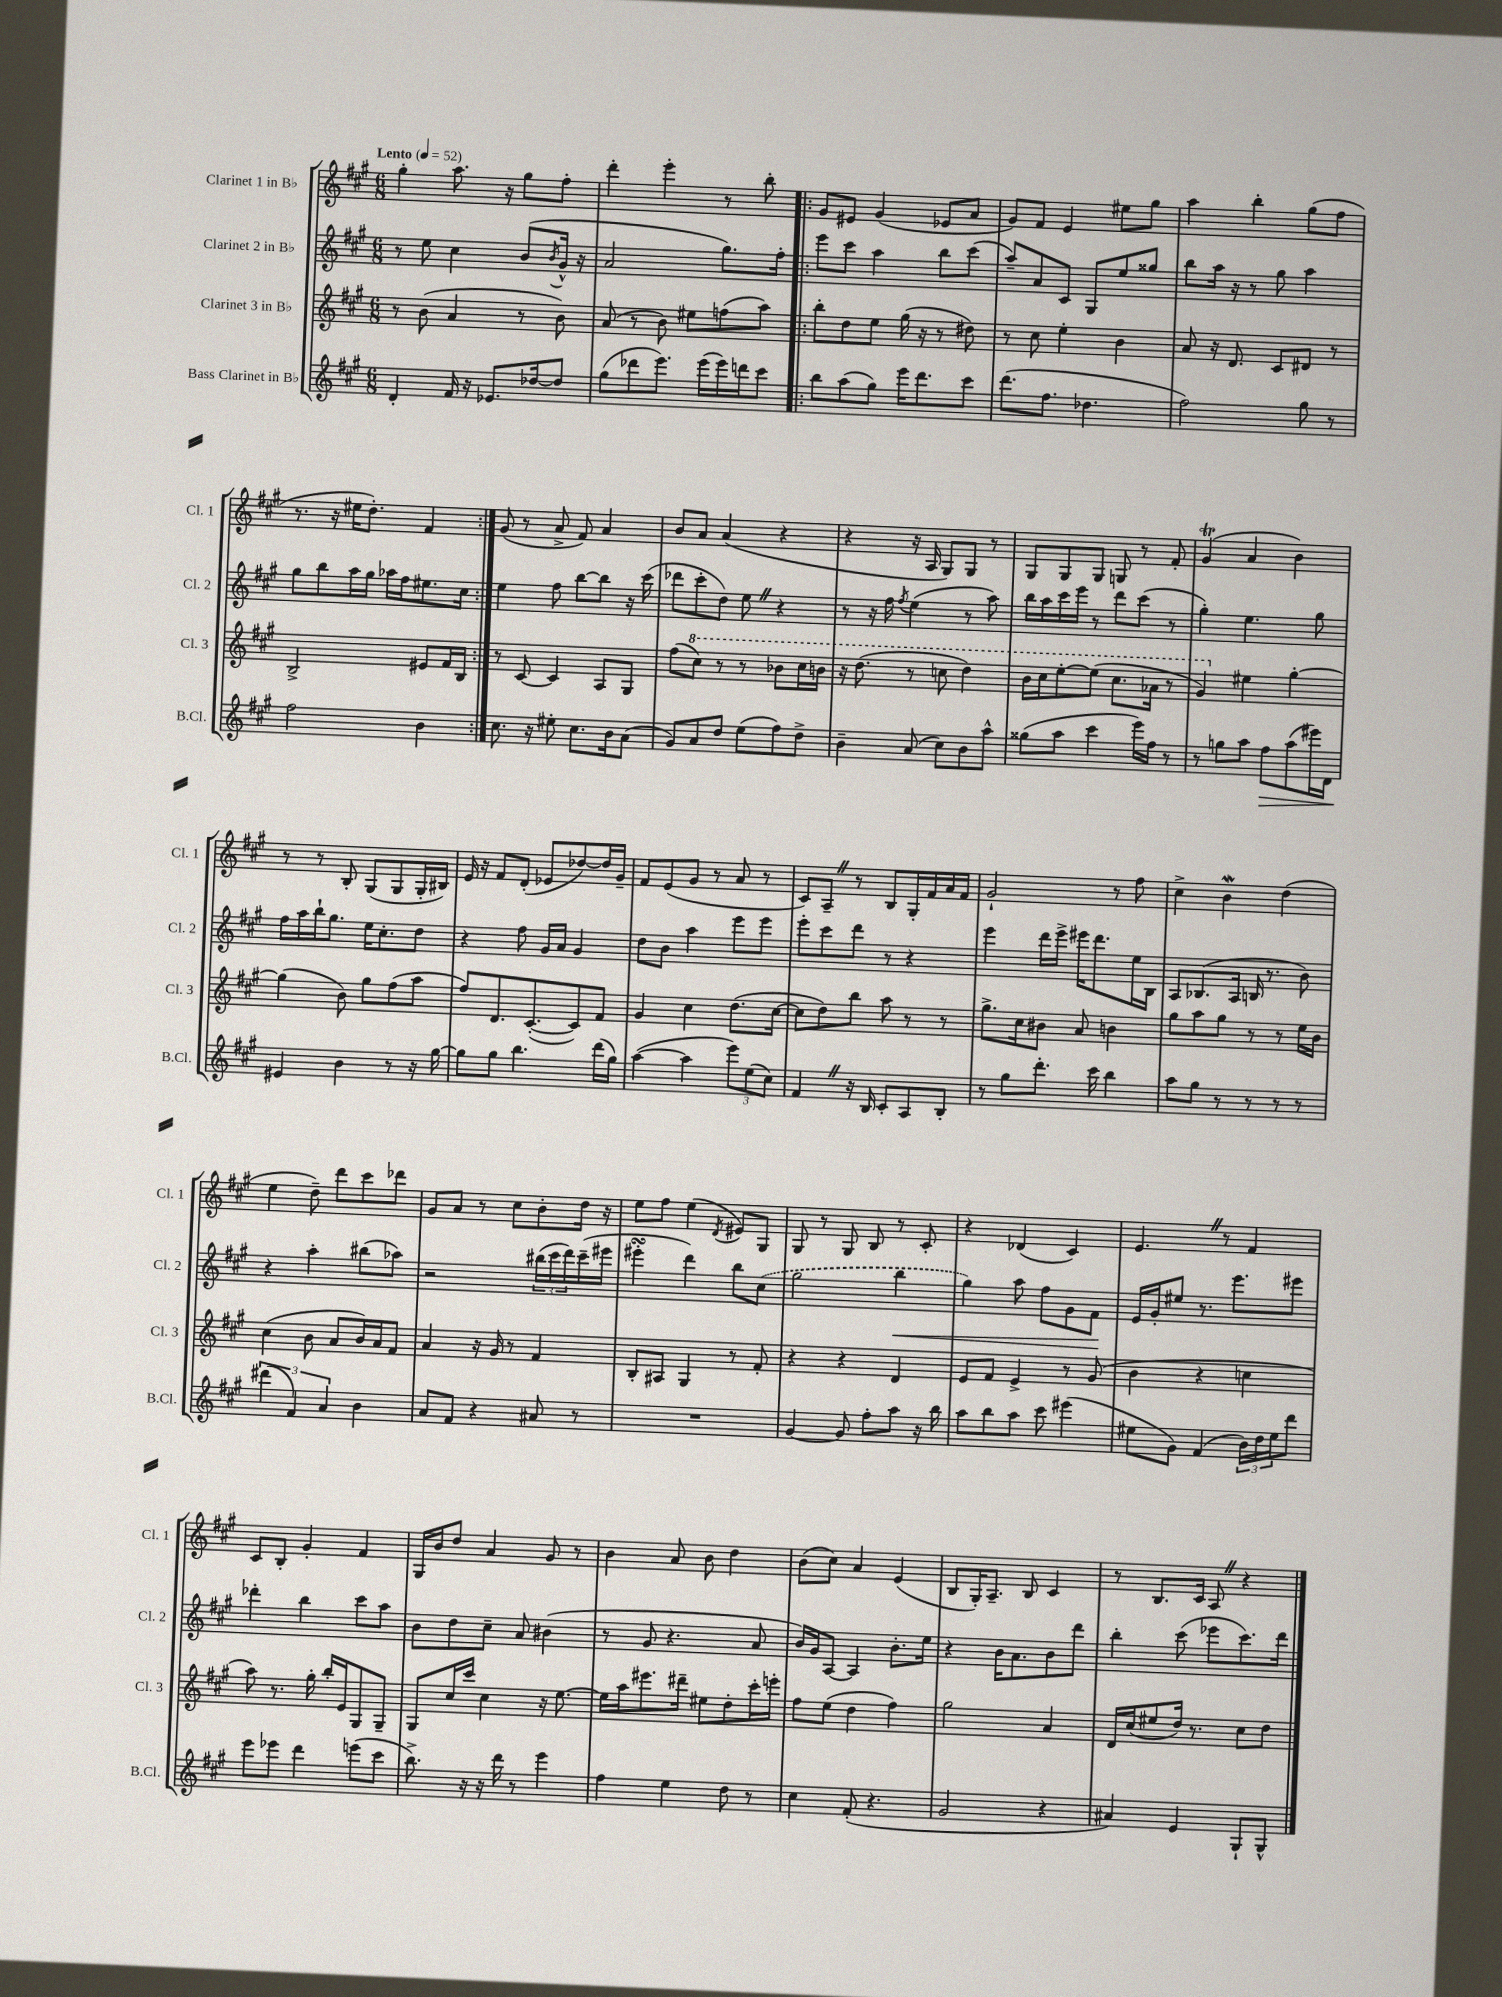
<<
\new StaffGroup <<
\new Staff = "s0" \with { instrumentName = "Clarinet 1 in Bb" shortInstrumentName = "Cl. 1" } {
    \clef treble \key a \major \numericTimeSignature \time 6/8 \tempo "Lento" 4 = 52
    gis''4-. a''8. r16 gis''8 fis''8-. |
    d'''4-. e'''4-. r8 b''8-. |
    \repeat volta 2 { gis'8 eis'8 gis'4( ees'8 a'8 |
    gis'8) fis'8 e'4 eis''8 gis''8 |
    a''4 b''4-. gis''8( fis''8 |
    r8. r16 eis''16 d''8.-.) fis'4 | }
    gis'8( r8 a'8-> fis'8) a'4 |
    b'8 a'8 a'4( r4 |
    r4 r16 a16 gis8) gis8 r8 |
    gis8 gis8 gis8 g8 r8 fis'8-. |
    gis'4\trill( a'4 b'4) |
    r8 r8 b8-. gis8( gis8 gis16-. bis16) |
    e'16 r16 fis'8 d'8-.( ees'8 des''8~) des''16 gis'16-- |
    fis'8 e'8( gis'8 r8 a'8 r8 |
    cis'8) a8-- \once \override BreathingSign.text = \markup { \musicglyph "scripts.caesura.straight" } \breathe r8 b8 gis16-. fis'16 a'16 fis'16 |
    gis'2-! r8 fis''8 |
    cis''4-> b'4\mordent d''4( |
    e''4 d''8--) d'''8 cis'''8 des'''8 |
    gis'8 a'8 r8 cis''8 b'8-. d''16 r16 |
    e''8 fis''8 e''4( \acciaccatura { d'8 } eis'8) gis8 |
    gis8 r8 gis8 b8 r8 cis'8-. |
    r4 des'4( cis'4) |
    e'4. \once \override BreathingSign.text = \markup { \musicglyph "scripts.caesura.straight" } \breathe r8 fis'4 |
    cis'8 b8-. gis'4-. fis'4 |
    gis16 b'16 d''8 a'4 gis'8 r8 |
    b'4 a'8 b'8 d''4 |
    b'8( cis''8) a'4 e'4( |
    b8 gis16-.) a8.-- b8 cis'4 |
    r8 b8. cis'16 a8 \once \override BreathingSign.text = \markup { \musicglyph "scripts.caesura.straight" } \breathe r4 \bar "|." |
}
\new Staff = "s1" \with { instrumentName = "Clarinet 2 in Bb" shortInstrumentName = "Cl. 2" } {
    \clef treble \key a \major \numericTimeSignature \time 6/8
    r8 e''8 cis''4 b'8( \acciaccatura { b'8 } gis'16-^ r16 |
    a'2 gis''8.) fis''16-. |
    \repeat volta 2 { e'''8 cis'''8 a''4 b''8 cis'''8( |
    a''8--) a'8 cis'8 gis8 e''8 gisis''8 |
    b''8 a''16 r16 r8 gis''8 a''4 |
    gis''8 b''8 a''16 gis''16 aes''16 fis''16 eis''8. cis''16 | }
    e''4 fis''8 b''8~ b''8 r16 cis'''16( |
    des'''8 cis'''8-. d''8) e''8 \once \override BreathingSign.text = \markup { \musicglyph "scripts.caesura.straight" } \breathe r4 |
    r8 r16 fis''16 \acciaccatura { fis''8 } e''4( r8 a''8) |
    b''16 a''16 cis'''16 e'''16 r8 d'''8 cis'''8( r8 |
    gis''4-.) e''4. gis''8 |
    fis''16 a''16 b''16-! gis''8. e''16 cis''8.-. d''8 |
    r4 fis''8 gis'16 a'16 gis'4 |
    d''8 b'8 a''4 e'''8 e'''8 |
    e'''8-. cis'''8 d'''8 r8 r4 |
    e'''4 d'''16 e'''16-> eis'''16 d'''8. e''16 b16 |
    a8 bes8.( a16 b16 r8. b'8) |
    r4 a''4-. bis''8( aes''8) |
    r2 \tuplet 3/2 { bis''16( cis'''16 d'''16) } cis'''16--( eis'''16 |
    eis'''4-.\turn d'''4) b''8 \once \slurDashed cis''8( |
    gis''2 b''4\< |
    gis''4) a''8 fis''8 gis'8 fis'8\! |
    e'16 gis'16-. eis''8 r8. e'''8. eis'''8 |
    des'''4-. b''4 cis'''8 a''8 |
    b'8 d''8 cis''8-- a'8 bis'4( |
    r8 gis'8 r4. a'8 |
    b'16) gis'16 a8~ a4 b'8.-. e''16 |
    r4 b'16 a'8. b'8 d'''8 |
    b''4-. cis'''8( ees'''8 cis'''8.) d'''16 \bar "|." |
}
\new Staff = "s2" \with { instrumentName = "Clarinet 3 in Bb" shortInstrumentName = "Cl. 3" } {
    \clef treble \key a \major \numericTimeSignature \time 6/8
    r8 b'8( a'4 r8 b'8) |
    a'8( r8 b'8) eis''8 f''8( a''8) |
    \repeat volta 2 { b''8-. d''8 e''8 gis''16( r16 r8 dis''8) |
    r8 cis''8 e''4-. b'4 |
    a'8 r16 d'8. cis'8 dis'8 r8 |
    b2-> eis'8 fis'16 b16 | }
    r8 cis'8~ cis'4 a8 gis8 |
    fis''8( \ottava #1 cis'''8) r8 r8 bes''8 cis'''16 b''16 |
    r16 d'''8.( r8 c'''8 d'''4) |
    b''16 cis'''16 e'''8~-. e'''8( cis'''8. aes''16 r8 |
    gis''4) \ottava #0 eis''4 gis''4~-. |
    gis''4( b'8) gis''8 fis''8( a''8 |
    fis''8) d'8. cis'8.~-.( cis'8) fis'8 |
    gis'4 cis''4 d''8.( cis''16~ |
    cis''8 d''8) b''8 a''8 r8 r8 |
    gis''8.-> cis''16 bis'8 a'8 b'4 |
    gis''8 a''8 gis''8 r8 r8 e''16 b'16 |
    cis''4( b'8 a'8 b'16) a'16 fis'8 |
    a'4 r16 gis'16 r8 fis'4 |
    b8-. ais8 gis4 r8 fis'8-. |
    r4 r4 d'4 |
    e'8 fis'8 e'4-> r8 gis'8( |
    b'4 r4 c''4 |
    a''8) r8. gis''16-. b''16-. e'16 gis8 gis8-- |
    gis8 cis''16 cis'''16 cis''4 r16 e''8.~ |
    e''16 a''16 eis'''8. dis'''16-- eis''8 d''8-. cis'''16-. e'''16-. |
    fis''8 e''8( d''4 fis''4) |
    gis''2 a'4 |
    d'16 cis''16( eis''8 d''16) r8. cis''8 d''8 \bar "|." |
}
\new Staff = "s3" \with { instrumentName = "Bass Clarinet in Bb" shortInstrumentName = "B.Cl." } {
    \clef treble \key a \major \numericTimeSignature \time 6/8
    d'4-. fis'16 r16 ees'8. des''16~ des''8 |
    gis''8( des'''8 e'''8.) e'''16( e'''16) d'''16 cis'''8 |
    \repeat volta 2 { b''8 a''8( gis''8) e'''16 d'''8. cis'''8 |
    d'''8.( fis''8. des''4. |
    fis''2) gis''8 r8 |
    fis''2 b'4 | }
    cis''8. r16 eis''8-. cis''8. b'16 a'8( |
    gis'8) a'8 d''8 e''8( fis''8) d''8-> |
    b'4-- a'8( cis''8) b'8 a''8-^ |
    gisis''8( a''8 cis'''4 e'''16) fis''16 r8 |
    r8 g''8 a''8 fis''8\> a''8( eis'''16) d'16 |
    eis'4\! b'4 r8 r16 gis''16~ |
    gis''8 gis''8 b''4. d'''16( gis''16) |
    a''4~( a''4 \tuplet 3/2 { e'''8) e''8( cis''8) } |
    fis'4 \once \override BreathingSign.text = \markup { \musicglyph "scripts.caesura.straight" } \breathe r16 b16 cis'8-. a8 b8-. |
    r8 gis''8 d'''8.-. cis'''16 b''4 |
    a''8 gis''8 r8 r8 r8 r8 |
    \tuplet 3/2 { dis'''4( fis'4) a'4 } b'4 |
    a'8 fis'8 r4 ais'8 r8 |
    R2. |
    gis'4~ gis'8 fis''8-. a''8 r16 b''16 |
    a''8 b''8 a''8 cis'''8 eis'''4( |
    eis''8 gis'8) fis'4( \tuplet 3/2 { b'16) d''16 eis''16 } d'''8 |
    e'''8 ees'''8 d'''4 e'''8( cis'''8 |
    b''8.->) r16 r16 d'''16 r8 e'''4 |
    fis''4 e''4 d''8 r8 |
    cis''4 fis'8-.( r4. |
    gis'2 r4 |
    ais'4) e'4 gis8-! gis8-^ \bar "|." |
}
>>
>>
\layout { \context { \Score \remove "Bar_number_engraver" } }
